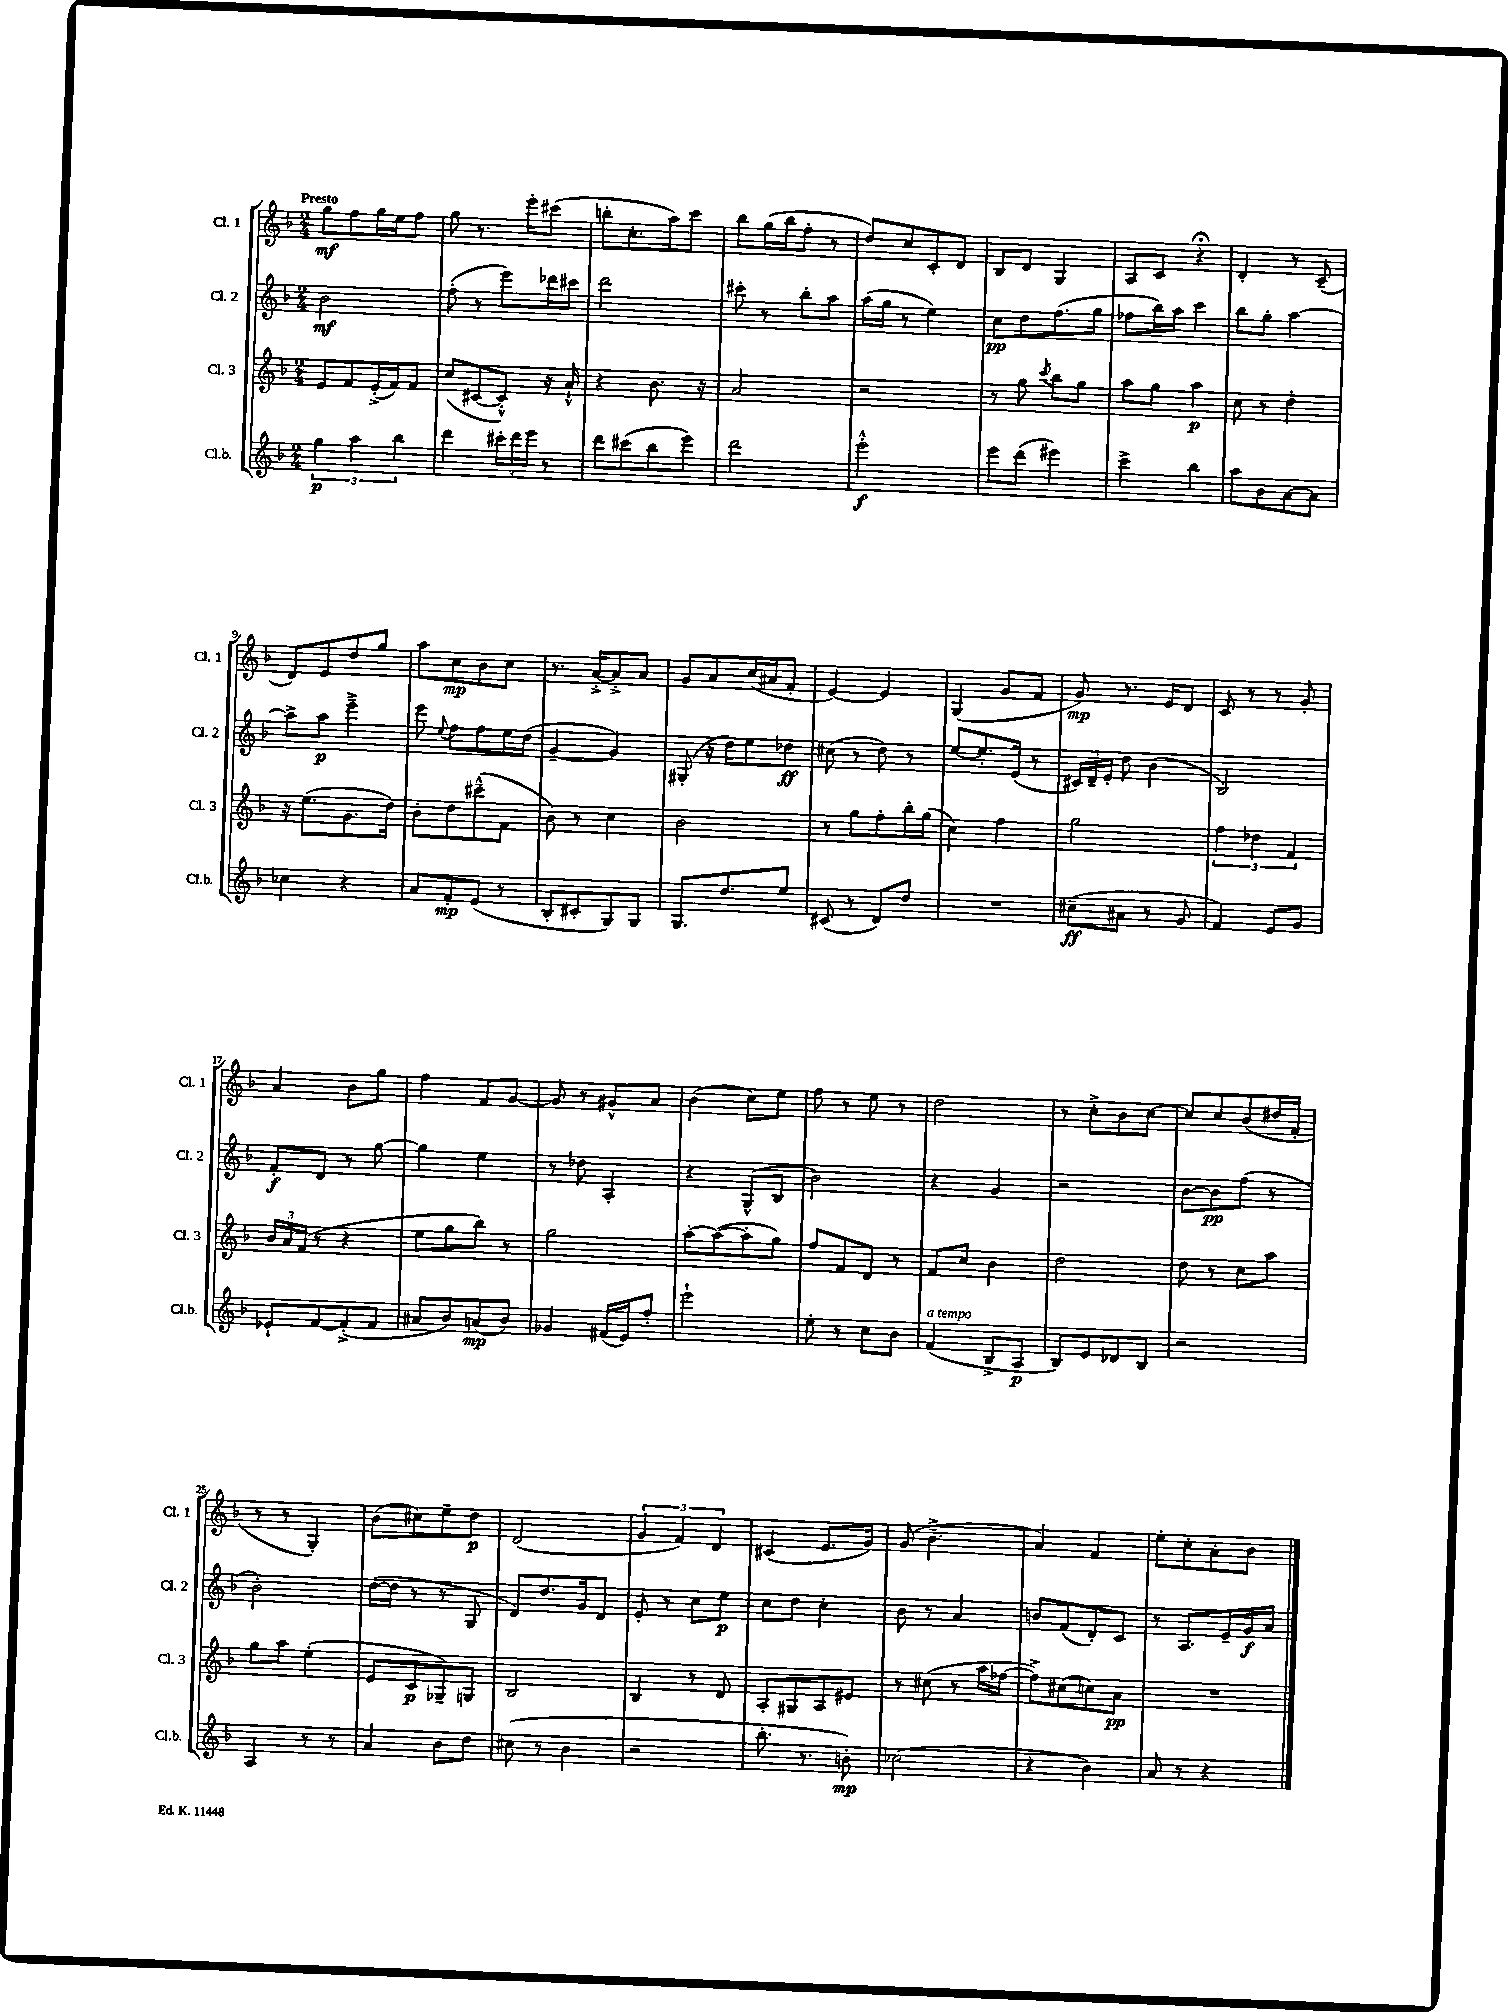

**kern	**kern	**kern	**kern
*staff4	*staff3	*staff2	*staff1
*clefG2	*clefG2	*clefG2	*clefG2
*k[b-]	*k[b-]	*k[b-]	*k[b-]
*M2/4	*M2/4	*M2/4	*M2/4
6gg\	8e/L	2b-\	8gg\L
.	8f/	.	8ff\
6aa\	.	.	.
.	(16e'^/L	.	16gg\L
.	16f/J)	.	16ee\J
6bb-\	.	.	.
.	8f/J	.	8ff\J
=	=	=	=
4ddd\	(8cc/L	(8ff'\	8gg\
.	[8c#/	8r	8.r
24ccc#'\LL	8c#'^^/]J)	8eee\L)	.
24ddd\	.	.	.
.	.	.	16eee'\LK
24eee\JJ	.	.	.
8r	16r	16ddd-\L	(8ccc#\J
.	16a`^^/	16ccc#\JJ	.
=	=	=	=
8ddd\L	4r	2ddd\	8bb'\L
(8ccc#\	.	.	8.cc'\
8bb-\	8.b-\	.	.
.	.	.	16aa\k)
8eee\J)	.	.	8ccc\J
.	16r	.	.
=	=	=	=
2ddd\	2a/	8ccc#'\	8bb-\L
.	.	8r	(16gg\L
.	.	.	16bb-\J
.	.	8bb-'\L	8ff'\J
.	.	8aa\J	8r
=	=	=	=
2eee'^^\	2r	(16aa\LL	8dd/L)
.	.	16gg\JJ	.
.	.	8r	8cc/
.	.	4ee\)	8c'/
.	.	.	8d/J
=	=	=	=
8eee\L	8r	8cc\L	8B-/L
(8ddd\J	8gg\	8dd\	8d/J
.	8qccc/	.	.
4eee#\)	8bb-\L	(8.ff\	4G/
.	8gg\J	.	.
.	.	16gg\Jk	.
=	=	=	=
4ccc^\	8aa\L	8ff-\L	8A/L
.	8gg\J	16bb-\L)	8c/J
.	.	16aa\JJ	.
4bb-\	4aa\	4ccc\	4r;
=	=	=	=
8aa\L	8cc\	8bb-\L	4d'/
8b-\	8r	8gg'\J	.
[8a\	4dd'\	[4aa\	8r
8a\]J	.	.	(8c~/
=	=	=	=
4cc-\	16r	8aa^\]L	8d/L)
.	(8.ee\L	.	.
.	.	8aa\J	8e/
4r	8.g\	4eee~^\	8dd/
.	.	.	8gg/J
.	16dd\Jk)	.	.
=	=	=	=
8a/L	8b-'\L	8eee\	8aa\L
.	.	8qqee/	.
8f'/	8dd\	8ff\L	8cc\
(8e/J	(8ccc#~^^\	8ff\	8b-\
8r	8f\J	16ee\L	8cc\J
.	.	(16dd\JJ	.
=	=	=	=
8B-'/L	8b-\)	[4g~/	8.r
8c#'/	8r	.	.
.	.	.	[16a'^/LK
8G/)	4cc\	4g/])	8a'^/]
8G/J	.	.	8a/J
=	=	=	=
8.G/L	2b-\	(8G#'/	8g/L
.	.	16r	8a/
8.dd/	.	16dd\LK)	.
.	.	8ee\	(16cc/L
.	.	.	16a#/J
8ee/J	.	8dd-\J	8f'/J
=	=	=	=
(8c#/	8r	(8cc#\	[4e/)
8r	8gg\L	8r	.
8d/L)	8ff'\	8dd\)	4e/]
8dd/J	16bb-'\L	8r	.
.	(16gg\JJ	.	.
=	=	=	=
2r	4cc\)	[8ee/L	(4G/
.	.	8.ee'/]	.
.	4ff\	.	8g/L
.	.	(16e/Jk	.
.	.	8r	8f/J
=	=	=	=
(8cc#~\L	2gg\	24c#/LL)	8g/)
.	.	24d~/	.
.	.	24e'/JJ	.
8a#\J	.	8dd\	8.r
8r	.	(4b-\	.
.	.	.	16e/LK
8g/	.	.	8d/J
=	=	=	=
4f/)	6ff\	2B-/)	8c/
.	.	.	8r
.	6dd-\	.	.
8e/L	.	.	8r
.	6f/	.	.
8g/J	.	.	8g'/
=	=	=	=
8e-`/L	24b-/LL	8f'/L	4a/
.	24a/	.	.
.	(24f/JJ	.	.
[8f/	8r	8d/J	.
(8f'^/]	4r	8r	8b-\L
8f/J	.	[8gg\	8gg\J
=	=	=	=
8a#/L	8ee\L	4gg\]	4ff\
8b-/)	8gg\	.	.
(8a/	8bb-\J)	4ee\	8f/L
8b-/J)	8r	.	[8g/J
=	=	=	=
4g-/	2gg\	8r	8g/]
.	.	8dd-\	8r
(16f#/LL	.	4A'/	8g#^^/L
16e/J)	.	.	.
8ff'/J	.	.	8a/J
=	=	=	=
2eee`\	[8aa'\L	4r	(4b-\
.	(8aa\_	.	.
.	8aa'\]	(8G^^/L	8cc\L)
.	8gg\J)	8B-/J	8ee\J
=	=	=	=
8ee'\	8ff/L	2b-\)	8ff\
8r	8f/	.	8r
8cc\L	8d/J	.	8ee\
8b-\J	8r	.	8r
=	=	=	=
(4f/	8f/L	4r	2dd\
.	8cc/J	.	.
8B-^/L	4b-\	4g/	.
8A/J	.	.	.
=	=	=	=
8B-/L)	2dd\	2r	8r
8e/	.	.	8cc'^\L
8d-/	.	.	8b-\
8B-/J	.	.	[8cc\J
=	=	=	=
2r	8dd\	[8b-\L	8cc/]L
.	8r	8b-\]	8cc/
.	8cc\L	(8ff\J	(8b-/
.	8aa\J	8r	16dd#/L
.	.	.	16f'/JJ
=	=	=	=
4A/	8gg\L	2b-'\)	8r
.	8aa\J	.	8r
8r	(4ee'\	.	4G'/)
8r	.	.	.
=	=	=	=
4a/	8e/L	([16dd\LL	(8b-\L
.	.	16dd\]JJ	.
.	8c/	8r	8cc#\)
8b-\L	8G-~/)	8r	8ee~\
8dd\J	8G/J	8G/	8dd\J
=	=	=	=
(8cc#\	2B-/	8d/L)	(2d/
8r	.	8.dd/	.
4b-\	.	.	.
.	.	16g/k	.
.	.	8d/J	.
=	=	=	=
2r	4B-/	8e'/	6g/
.	.	8r	.
.	.	.	6f/)
.	8r	8cc\L	.
.	.	.	6d/
.	8d/	8ee\J	.
=	=	=	=
8.bb-'\	8A'/L	8cc\L	(4c#/
.	8G#/	8dd\J	.
8.r	.	.	.
.	8A/	4cc'\	8.e/L
8b'\)	8e#/J	.	.
.	.	.	16g/Jk)
=	=	=	=
(2cc-\	8r	8b-\	(8g/
.	(8cc#\	8r	4.b-~^\
.	8r	4a/	.
.	16aa\LL	.	.
.	[16ff-\JJ	.	.
=	=	=	=
4r	8ff-^\]L)	8b/L	4a/)
.	(8cc#\	(8f/	.
4b-\)	8cc\)	8d'/)	4f/
.	8a\J	8c/J	.
=	=	=	=
8a/	2r	8r	8ee'\L
8r	.	8.A/L	8cc'\
4r	.	.	8a'\
.	.	16e~/L	.
.	.	16g/	8b-\J
.	.	16a/JJ	.
==	==	==	==
*-	*-	*-	*-
